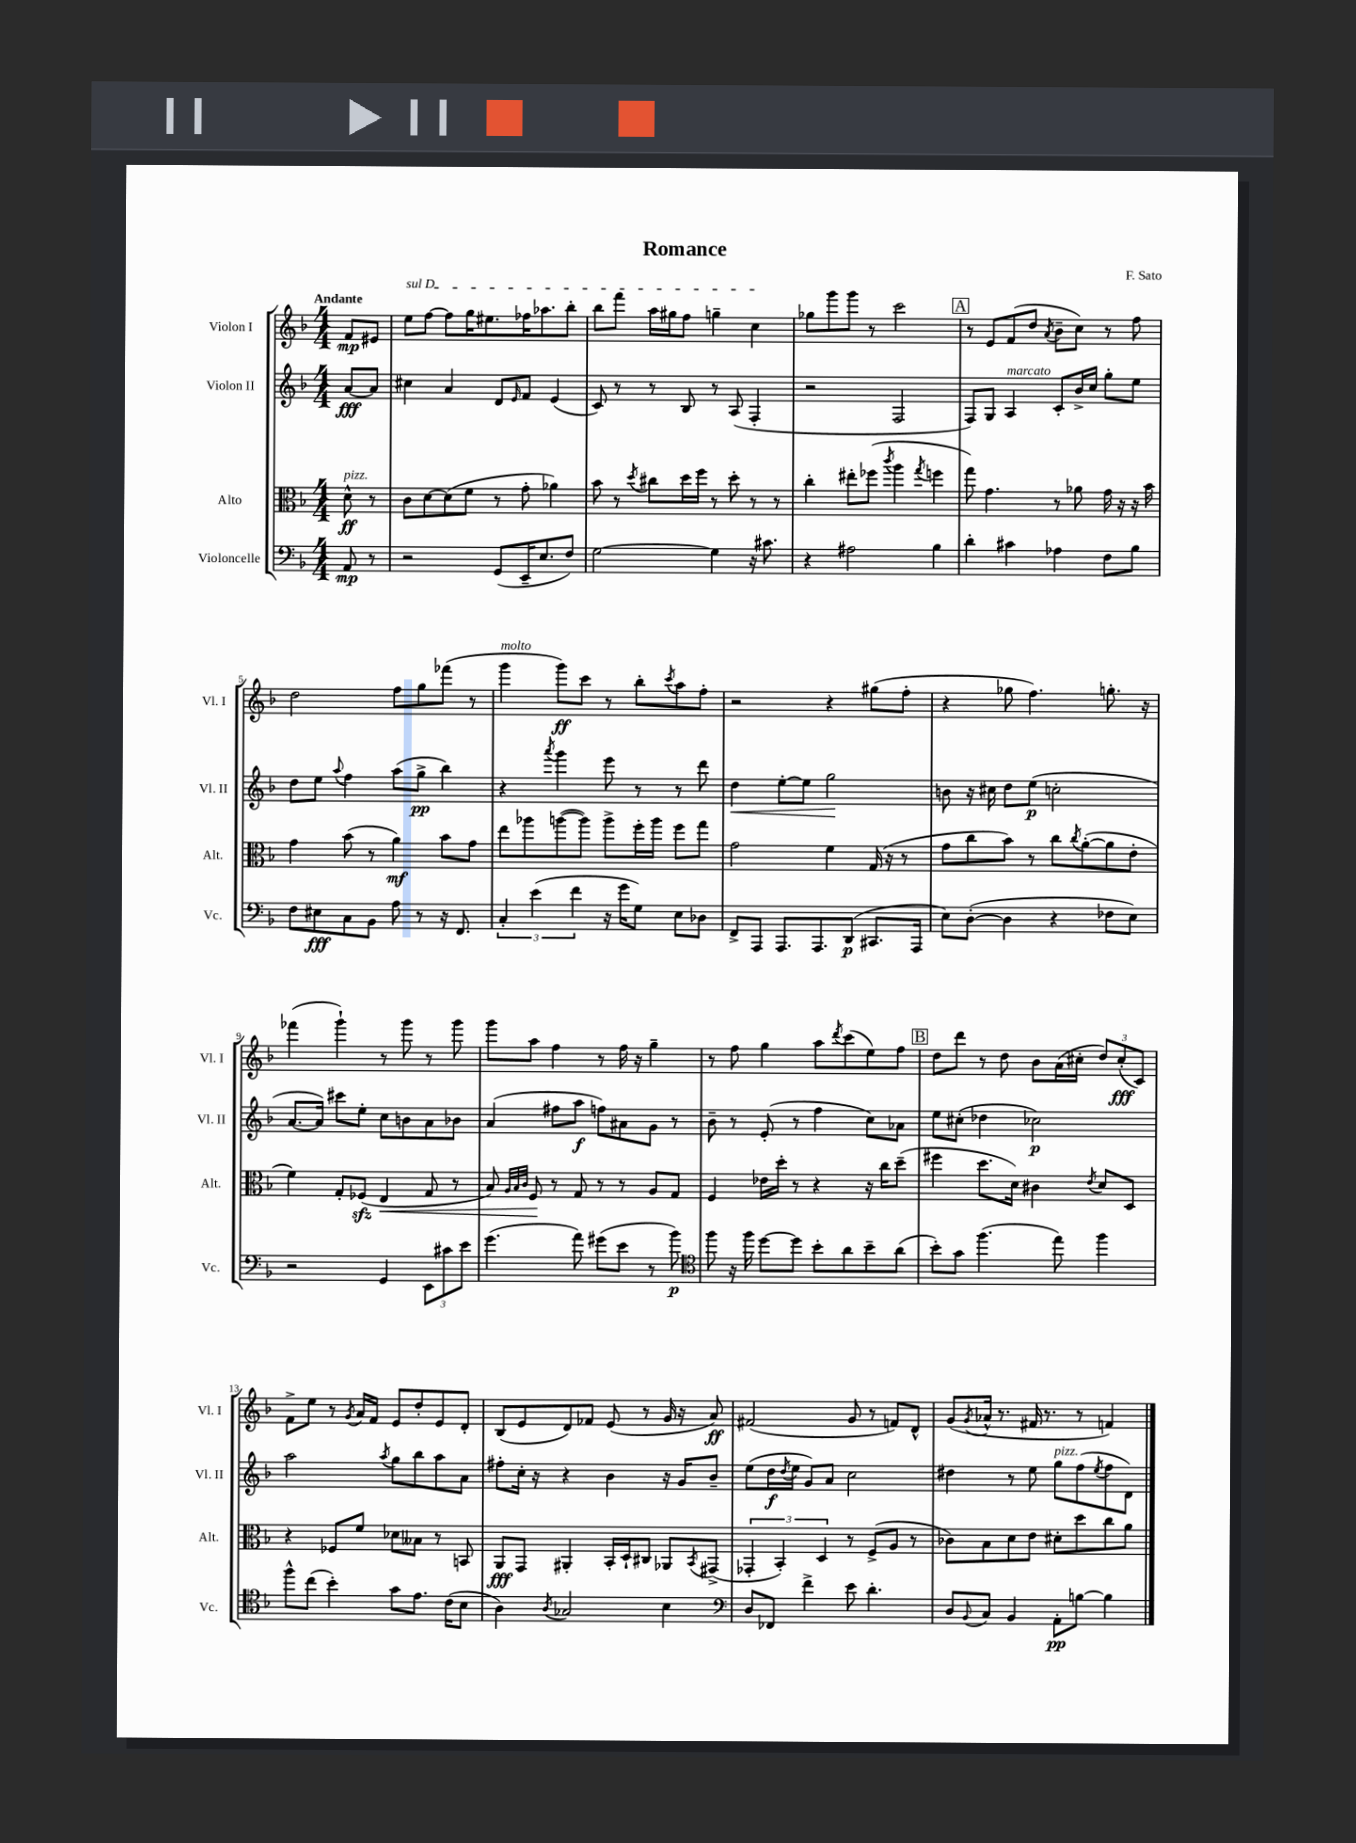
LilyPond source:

\header { title = "Romance" composer = "F. Sato" }
<<
\new StaffGroup <<
\new Staff = "s0" \with { instrumentName = "Violon I" shortInstrumentName = "Vl. I" } {
    \clef treble \key f \major \numericTimeSignature \time 4/4 \partial 4 \tempo "Andante"
    f'8\mp eis'8 |
    \once \override TextSpanner.bound-details.left.text = \markup { \italic "sul D" } e''8\startTextSpan f''8~ f''8 g''16 eis''8. fes''16 aes''8. bes''8-. |
    bes''8 f'''8 a''16 gis''16 f''8 g''4-- c''4\stopTextSpan |
    ges''8 g'''8 g'''8 r8 c'''2 |
    \mark \markup { \box "A" } r8 e'8 f'8( d''8 \acciaccatura { a'8 } bes'8-- c''8) r8 f''8 |
    d''2 f''8 g''8 fes'''8( r8 |
    g'''4^\markup { \italic "molto" } g'''8\ff) c'''8 r8 bes''8-. \acciaccatura { c'''8 } a''8 f''8-. |
    r2 r4 gis''8( f''8-. |
    r4 ges''8 f''4.) g''8.-. r16 |
    fes'''4( g'''4-!) r8 g'''8 r8 g'''8 |
    g'''8 a''8 f''4 r8 f''16 r16 g''4-- |
    r8 f''8 g''4 a''8 \acciaccatura { d'''8 } c'''8( e''8) f''8 |
    \mark \markup { \box "B" } d''8 d'''8 r8 d''8 bes'8 a'16( cis''16-. \tuplet 3/2 { d''8) cis''8-.\fff( c'8) } |
    f'8-> e''8 r8 \acciaccatura { g'8 } a'16 f'16 e'8 d''8-. e'8 d'8-. |
    bes8( e'8 d'8) fes'8 e'8( r8 g'16 r16 a'8\ff) |
    fis'2( g'8 r8 f'8) d'8-^ |
    g'8( \acciaccatura { g'8 } aes'16-^ r8. fis'16 r8. r8 f'4) \bar "|." |
}
\new Staff = "s1" \with { instrumentName = "Violon II" shortInstrumentName = "Vl. II" } {
    \clef treble \key f \major \numericTimeSignature \time 4/4 \partial 4
    a'8~\fff a'8 |
    cis''4 a'4 d'8 \grace { e'16 } f'8 e'4( |
    c'8) r8 r8 bes8 r8 a8( f4-. |
    r2 f2 |
    \mark \markup { \box "A" } f8) g8 a4^\markup { \italic "marcato" } c'8-. bes'16-> c''16 g''8-. e''8 |
    d''8 e''8 \appoggiatura { a''8 } f''4 a''8( g''8->\pp bes''4) |
    r4 \acciaccatura { a'''8 } g'''4 e'''8 r8 r8 d'''8 |
    d''4\< e''8~-. e''8 g''2\! |
    b'8 r16 cis''16 d''8 e''8\p( c''2-. |
    a'8.~ a'16) cis'''8 e''8-. c''8 b'8 a'8 bes'8 |
    a'4( fis''8 a''8\f f''8) ais'8 g'8 r8 |
    bes'8-- r8 e'8-.( r8 f''4 c''8) aes'8 |
    \mark \markup { \box "B" } e''8 cis''8-.( des''4 ces''2\p) |
    a''2 \acciaccatura { a''8 } g''8 bes''8 a''8 a'8 |
    fis''8-. c''16-. r16 r4 bes'4 r16 g'16 bes'8-- |
    e''8( d''16\f \acciaccatura { d''8 } e''16 g'8) a'8 c''2 |
    dis''4 r8 e''8 g''8^\markup { \italic "pizz." } f''8( \acciaccatura { e''8 } f''8 d'8) \bar "|." |
}
\new Staff = "s2" \with { instrumentName = "Alto" shortInstrumentName = "Alt." } {
    \clef alto \key f \major \numericTimeSignature \time 4/4 \partial 4
    d'8-^\ff^\markup { \italic "pizz." } r8 |
    c'8 d'8~ d'8( f'8 r8 g'8-. aes'4) |
    bes'8 r8 \acciaccatura { d''8 } cis''8 d''16 f''16 r8 d''8-. r8 r8 |
    c''4-. eis''8-. fes''8( \acciaccatura { c'''8 } a''4 \acciaccatura { g''8 } f''4 |
    \mark \markup { \box "A" } g''8) g'4. r8 aes'8 g'16 r16 r16 bes'16 |
    g'4 bes'8( r8 a'4\mf) bes'8 g'8 |
    e''8 aes''8 a''8~( a''8) a''8-> f''16-. a''16 f''8 g''8 |
    g'2 f'4 g16( r16 r8 |
    g'8 c''8 bes'8) r8 c''8 \acciaccatura { c''8 } a'8~-.( a'8 e'8-. |
    f'4) g8-. fes8\sfz( e4\< g8 r8 |
    bes8) \grace { a32 bes32 c'32 } f8\! r8 g8 r8 r8 a8 g8 |
    f4 ees'16 d''16-. r8 r4 r16 c''16 d''8--( |
    \mark \markup { \box "B" } fis''4 d''8. d'16) cis'4 \acciaccatura { e'8 } d'8 d8 |
    r4 fes8 f'8 des'8 beses8 r8 b,8 |
    a,8\fff g,8 ais,4-. bes,16-. d16-! cis8 aes,8 \acciaccatura { bes,8 } gis,8->( |
    \tuplet 3/2 { ges,4-. bes,4-.) d4 } r8 f8->( a8 r8 |
    ces'8) bes8 d'8 e'8 dis'8-. d''8 c''8 a'8 \bar "|." |
}
\new Staff = "s3" \with { instrumentName = "Violoncelle" shortInstrumentName = "Vc." } {
    \clef bass \key f \major \numericTimeSignature \time 4/4 \partial 4
    a,8\mp r8 |
    r2 g,8( e,16-- e8. f8) |
    g2~ g4 r16 cis'8. |
    r4 ais2 bes4 |
    \mark \markup { \box "A" } d'4-. cis'4 aes4 f8 bes8 |
    f8 eis8\fff c8 bes,8 a8 r8 r16 f,8. |
    \tuplet 3/2 { c4-. e'4( f'4 } r16 g'16 g8) e8 des8 |
    f,8-> a,,8 a,,8. a,,8. d,8\p( cis,8. a,,16 |
    e8) d8~-.( d4 r4 fes8 e8) |
    r2 g,4 \tuplet 3/2 { e,8 cis'8 e'8 } |
    g'4.( a'8) gis'8( e'8 r8 bes'8\p) |
    \clef tenor f''8 r16 f''16 d''8~ d''8 bes'8-. a'8 bes'8-- a'8( |
    \mark \markup { \box "B" } bes'8-.) g'8 f''4.( e''8) f''4 |
    f''8-^ c''8( bes'4-.) g'8 e'8. c'16( bes8 |
    a4) \acciaccatura { a8 } ges2 bes4 |
    \clef bass d8 fes,8 f'4-> e'8 d'4.-. |
    d8 \appoggiatura { bes,8 } c8 bes,4 a,8-.\pp b8~ b4 \bar "|." |
}
>>
>>
